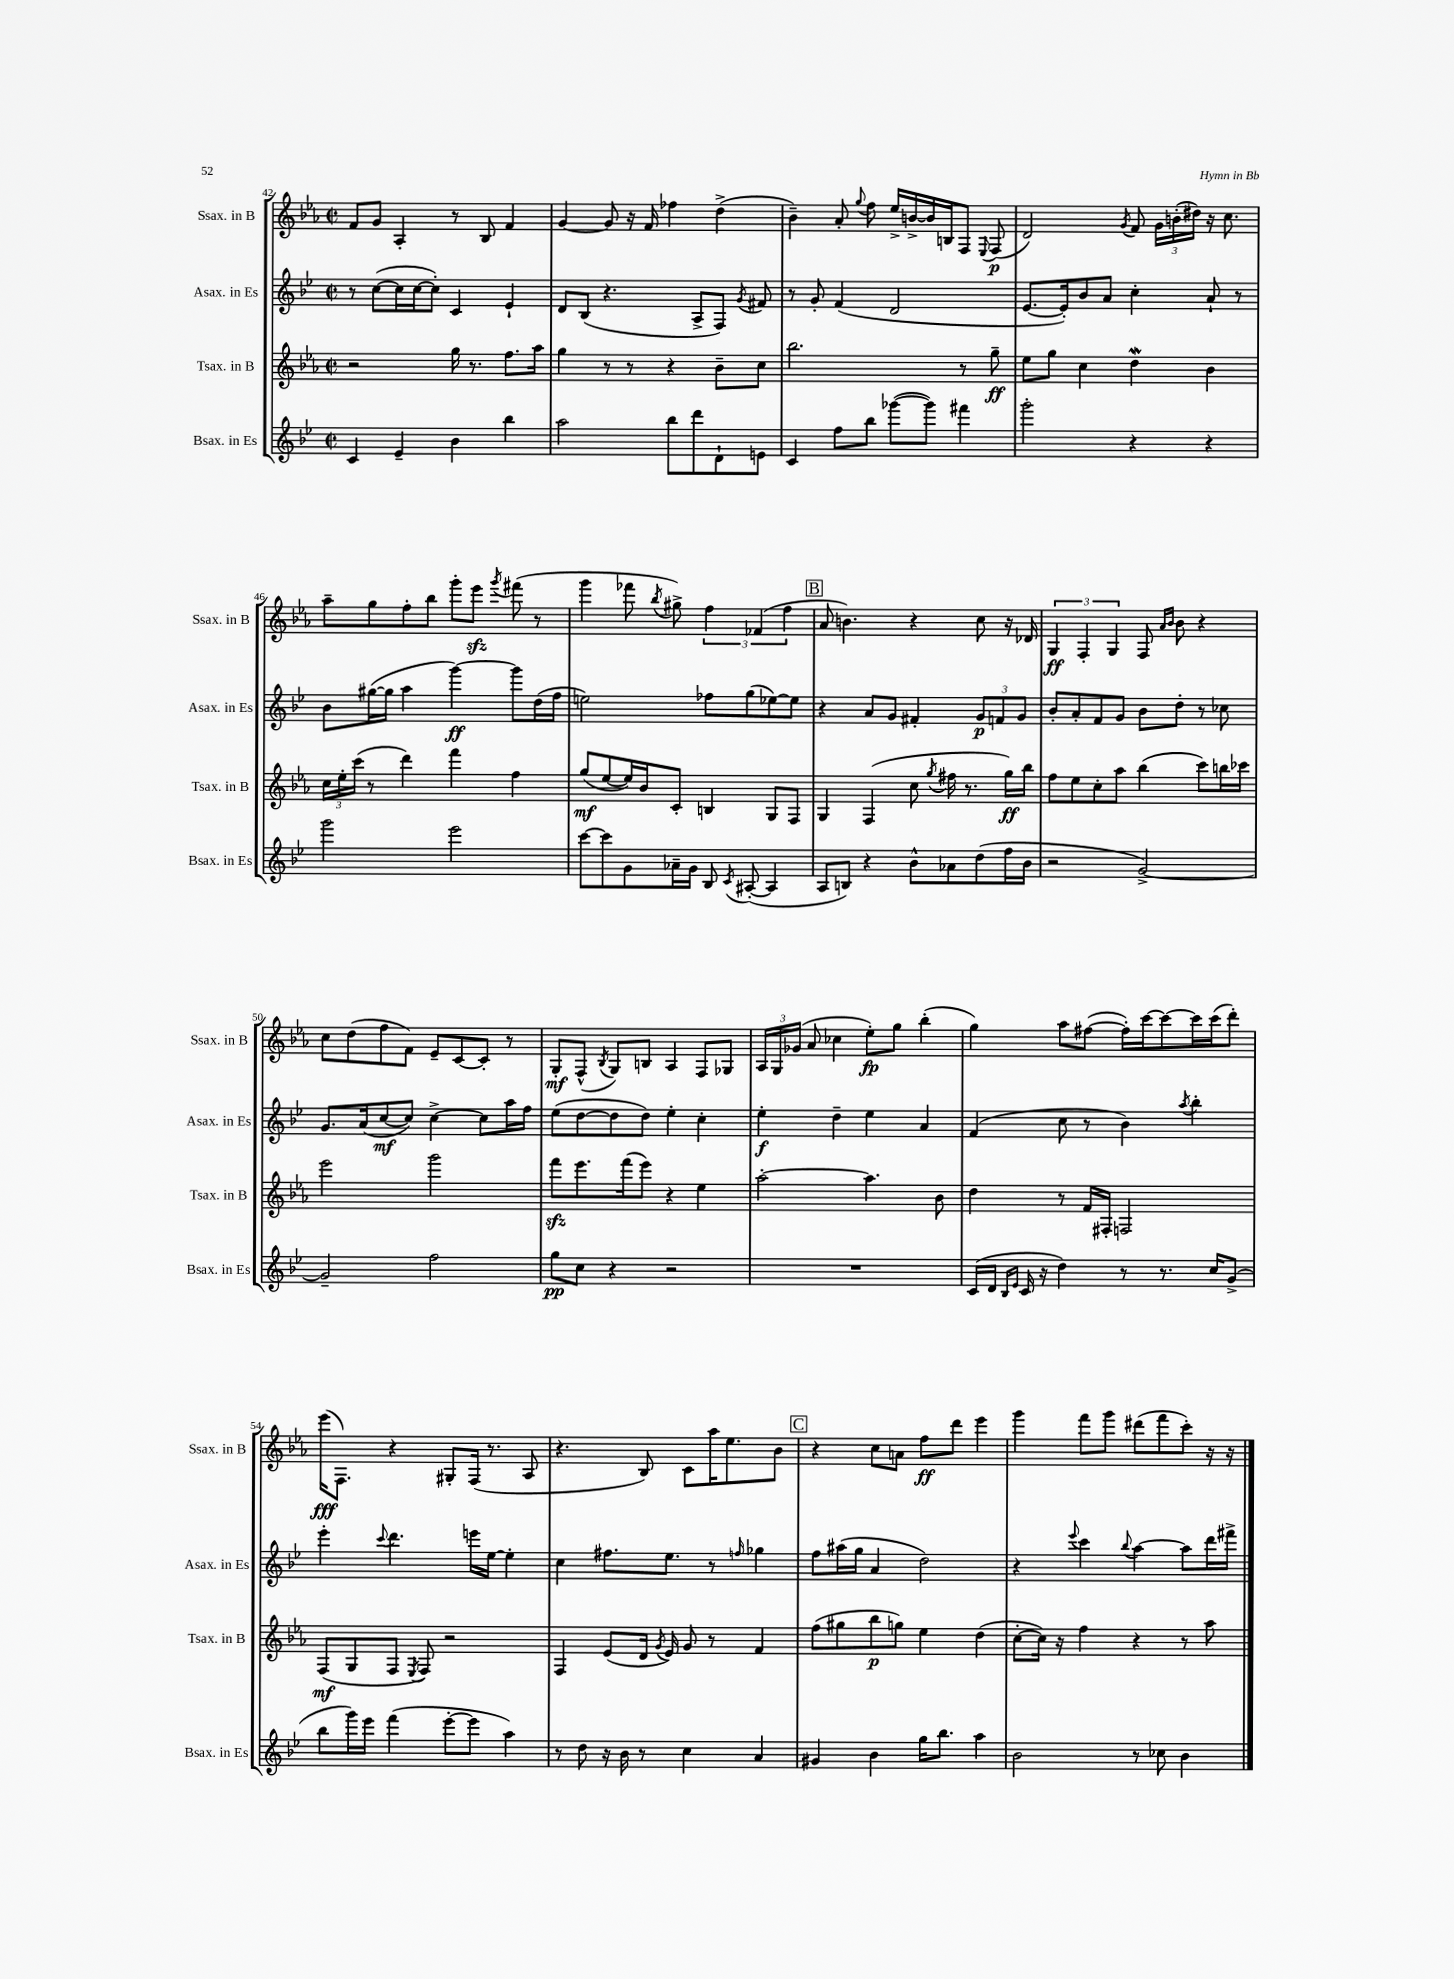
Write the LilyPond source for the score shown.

<<
\new StaffGroup <<
\new Staff = "s0" \with { instrumentName = "Ssax. in B" shortInstrumentName = "Ssax. in B" } {
    \clef treble \key ees \major \defaultTimeSignature \time 2/2
    \autoBeamOff f'8[ g'8] aes4-. r8 bes8 f'4 |
    g'4~ g'8 r16 f'16 fes''4 d''4->( |
    bes'4--) aes'8-. \appoggiatura { g''8 } f''8 ees''16[-> b'16~-> b'16 b16 f8] \appoggiatura { ees8 } f8\p( |
    d'2) \acciaccatura { g'8 } f'8 \tuplet 3/2 { g'16[ b'16-.( dis''16]) } r16 c''8. |
    aes''8[-- g''8 f''8-. bes''8] g'''8[-. ees'''8]\sfz \acciaccatura { g'''8 } fis'''8( r8 |
    g'''4 fes'''8 \acciaccatura { bes''8 } gis''8->) \tuplet 3/2 { f''4 fes'4( f''4 } |
    \mark \markup { \box "B" } aes'8 b'4.) r4 c''8 r16 des'16 |
    \tuplet 3/2 { g4\ff f4-. g4 } f8 \grace { aes'16[ bes'16] } bes'8 r4 |
    c''8[ d''8( f''8 f'8]) ees'8[-- c'8~ c'8]-. r8 |
    g8[-.\mf f8]-^( \acciaccatura { bes8 } g8[) b8] aes4 f8[ ges8] |
    \tuplet 3/2 { aes16[ g16 ges'16]( } aes'8 ces''4 ees''8[-.\fp) g''8] bes''4-.( |
    g''4) aes''8[ fis''8]~( fis''16[-.) c'''16~ c'''8~ c'''16 c'''16( d'''8]-.) |
    ees'''16[\fff( f8.]) r4 gis8[-. f16]( r8. aes8 |
    r4. bes8) c'8[ aes''16 ees''8. bes'8] |
    \mark \markup { \box "C" } r4 c''8[ a'8] f''8[\ff d'''8] ees'''4 |
    g'''4 f'''8[ g'''8] dis'''8[( f'''8 c'''8]-.) r16 r16 \bar "|." |
}
\new Staff = "s1" \with { instrumentName = "Asax. in Es" shortInstrumentName = "Asax. in Es" } {
    \clef treble \key bes \major \defaultTimeSignature \time 2/2
    \autoBeamOff r8 c''8[~( c''16 c''16~ c''8]-.) c'4 ees'4-! |
    d'8[ bes8]( r4. a8[-> f8]) \acciaccatura { g'8 } fis'8 |
    r8 g'8-. f'4( d'2 |
    ees'8.[~ ees'16-.) bes'8 a'8] c''4-. a'8-! r8 |
    bes'8[ gis''16~( gis''16] a''4 g'''4~\ff) g'''8[ d''16( f''16] |
    e''2) fes''8[ g''8( ees''8~) ees''8] |
    \mark \markup { \box "B" } r4 a'8[ g'8] fis'4-. \tuplet 3/2 { g'8[\p f'8 g'8] } |
    bes'8[-. a'8-. f'8 g'8] bes'8[ d''8]-. r8 ces''8 |
    g'8.[ a'16( c''8~\mf c''8]) c''4~-> c''8[ a''16 f''16] |
    ees''8[( d''8~ d''8 d''8]) ees''4-. c''4-. |
    ees''4-.\f d''4-- ees''4 a'4 |
    f'4( c''8 r8 bes'4) \acciaccatura { a''8 } bes''4-. |
    ees'''4-. \appoggiatura { c'''8 } d'''4. e'''16[ ees''16]~ ees''4-. |
    c''4 fis''8.[ ees''8.] r8 \grace { f''16 } ges''4 |
    \mark \markup { \box "C" } f''8[ ais''16( g''16] a'4 d''2) |
    r4 \appoggiatura { ees'''8 } c'''4 \appoggiatura { bes''8 } a''4~ a''8[ d'''16 fis'''16]-> \bar "|." |
}
\new Staff = "s2" \with { instrumentName = "Tsax. in B" shortInstrumentName = "Tsax. in B" } {
    \clef treble \key ees \major \defaultTimeSignature \time 2/2
    \autoBeamOff r2 g''16 r8. f''8.[ aes''16] |
    g''4 r8 r8 r4 bes'8[-- c''8] |
    bes''2. r8 g''8--\ff |
    ees''8[ g''8] c''4 d''4\mordent bes'4 |
    \tuplet 3/2 { c''16[ ees''16-. c'''16]( } r8 d'''4) f'''4 f''4 |
    g''8[\mf( ees''8~ ees''16) bes'16 c'8]-. b4 g8[ f8] |
    \mark \markup { \box "B" } g4 f4( c''8 \acciaccatura { g''8 } fis''16 r8. g''16[\ff) bes''16] |
    f''8[ ees''8 c''8-. aes''8] bes''4( c'''8[) b''16 ces'''16] |
    ees'''2 g'''2 |
    f'''8[\sfz ees'''8. f'''16( ees'''8]) r4 ees''4 |
    aes''2~-. aes''4. bes'8 |
    d''4 r8 f'16[ fis16]-. f2 |
    f8[\mf( g8 f8] \acciaccatura { ees8 } f8) r2 |
    f4 ees'8[( d'16] \acciaccatura { g'8 } ees'16) g'8 r8 f'4 |
    \mark \markup { \box "C" } f''8[( gis''8 bes''8\p g''8]) ees''4 d''4( |
    c''8[~-. c''16]) r16 f''4 r4 r8 aes''8 \bar "|." |
}
\new Staff = "s3" \with { instrumentName = "Bsax. in Es" shortInstrumentName = "Bsax. in Es" } {
    \clef treble \key bes \major \defaultTimeSignature \time 2/2
    \autoBeamOff c'4 ees'4-- bes'4 bes''4 |
    a''2 bes''8[ d'''8 d'8-! e'8] |
    c'4 f''8[ bes''8] ges'''8[~( ges'''8]) fis'''4 |
    g'''2-. r4 r4 |
    g'''2 ees'''2 |
    c'''8[~ c'''8 g'8 aes'16-- g'16] bes8 \acciaccatura { c'8 } ais8~-.( ais4 |
    \mark \markup { \box "B" } a8[ b8]) r4 bes'8[-^ aes'8 d''8( f''16 bes'16] |
    r2 g'2~->) |
    g'2-- f''2 |
    g''8[\pp c''8] r4 r2 |
    R1 |
    c'16[( d'16] \grace { bes16[ ees'16] } c'16 r16 d''4) r8 r8. c''16[ g'8]->( |
    bes''8[ g'''16) ees'''16] f'''4( ees'''8[~-. ees'''8] a''4) |
    r8 d''8 r16 bes'16 r8 c''4 a'4 |
    \mark \markup { \box "C" } gis'4 bes'4 g''16[ bes''8.] a''4 |
    bes'2 r8 ces''8 bes'4 \bar "|." |
}
>>
>>
\layout { \context { \Score currentBarNumber = #42 } }
